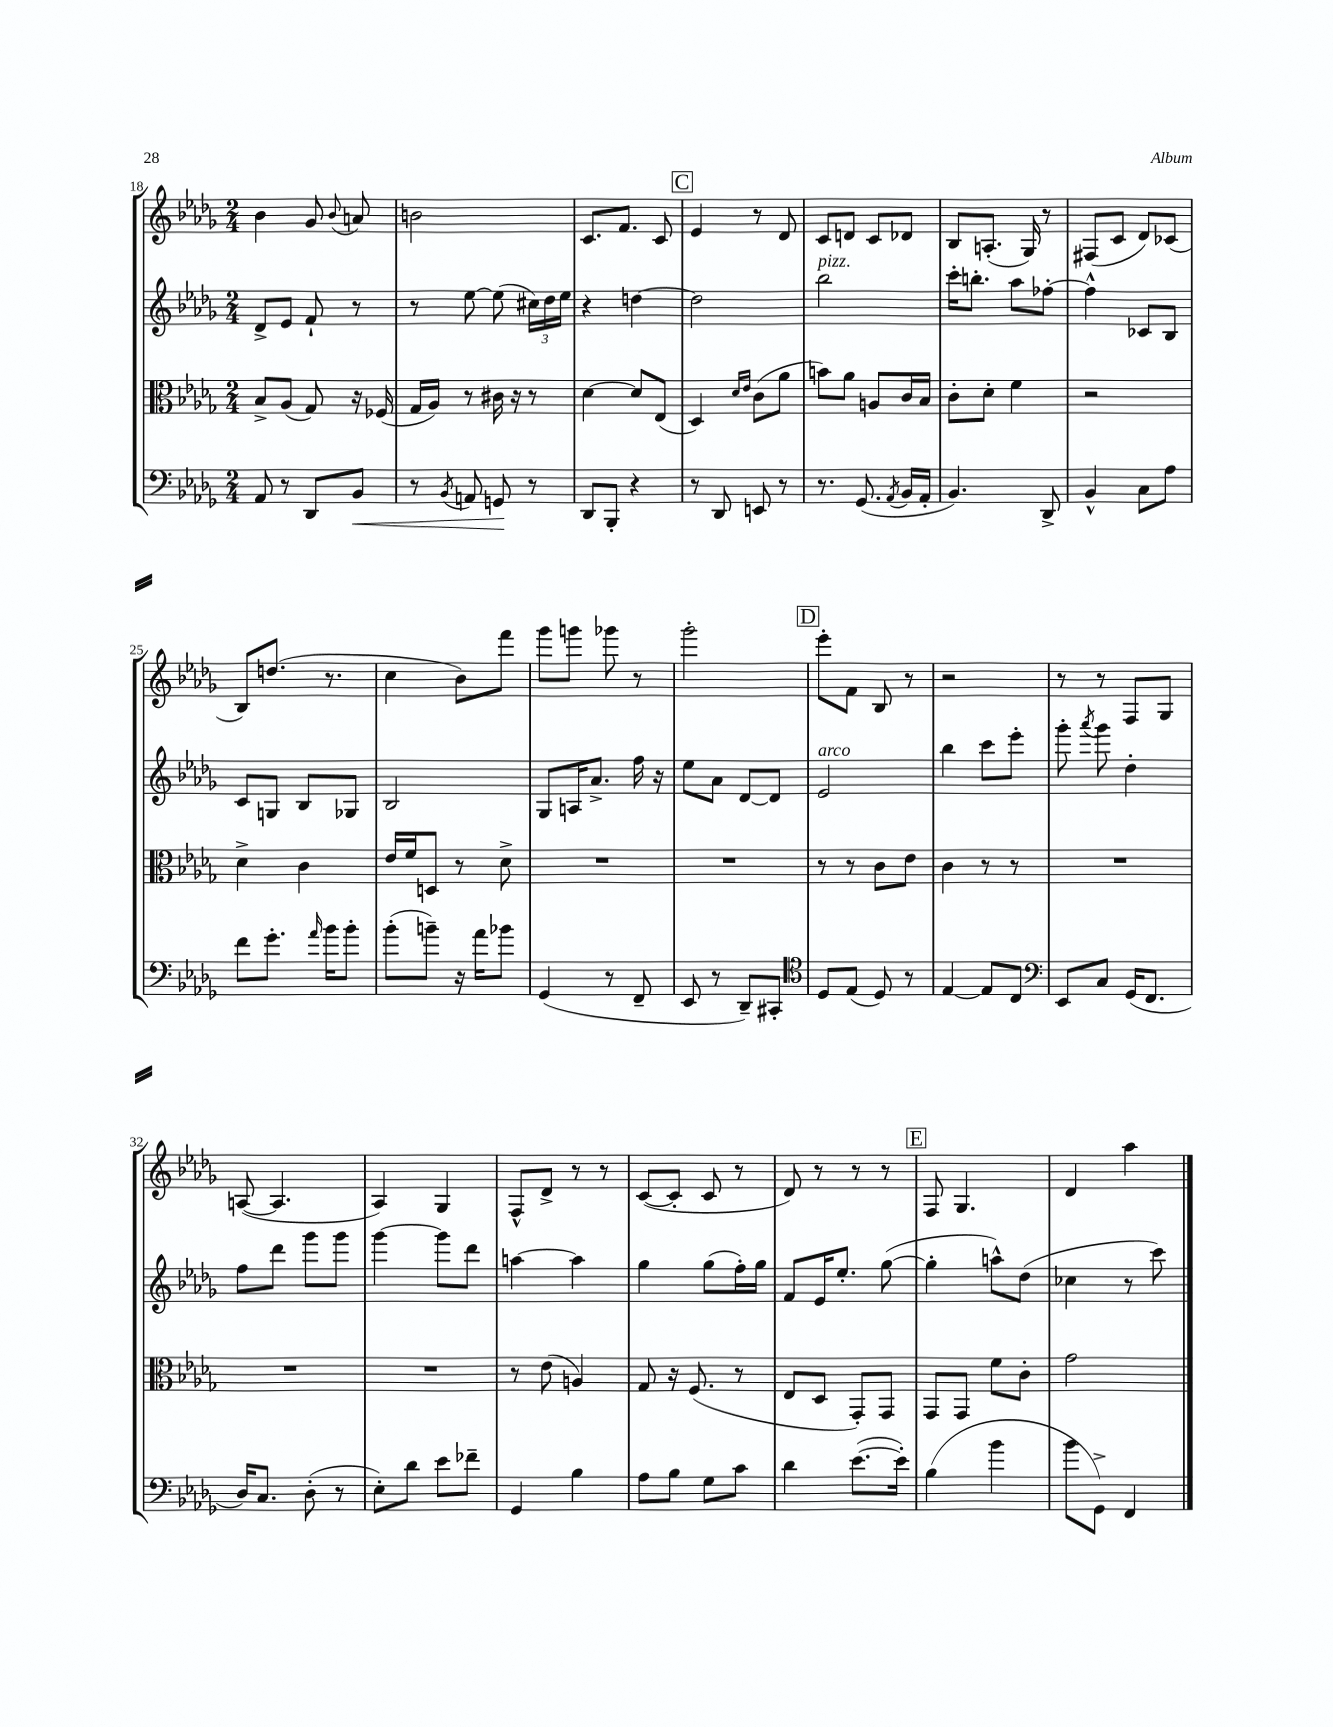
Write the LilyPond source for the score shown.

<<
\new StaffGroup <<
\new Staff = "s0" {
    \clef treble \key des \major \numericTimeSignature \time 2/4
    \autoBeamOff bes'4 ges'8 \appoggiatura { bes'8 } a'8 |
    b'2 |
    c'8.[ f'8.] c'8 |
    \mark \markup { \box "C" } ees'4 r8 des'8 |
    c'8[ d'8] c'8[ des'8] |
    bes8[ a8.]-.( ges16) r8 |
    fis8[( c'8] des'8[) ces'8]( |
    bes8[) d''8.]( r8. |
    c''4 bes'8[) f'''8] |
    ges'''8[ g'''8] ges'''8 r8 |
    ges'''2-. |
    \mark \markup { \box "D" } ees'''8[-. f'8] bes8 r8 |
    r2 |
    r8 r8 f8[ ges8] |
    a8~( a4. |
    aes4) ges4 |
    f8[-^ des'8]-> r8 r8 |
    c'8[~( c'8]-. c'8 r8 |
    des'8) r8 r8 r8 |
    \mark \markup { \box "E" } f8 ges4. |
    des'4 aes''4 \bar "|." |
}
\new Staff = "s1" {
    \clef treble \key des \major \numericTimeSignature \time 2/4
    \autoBeamOff des'8[-> ees'8] f'8-! r8 |
    r8 ees''8~ ees''8( \tuplet 3/2 { cis''16[) des''16 ees''16] } |
    r4 d''4~ |
    \mark \markup { \box "C" } d''2 |
    bes''2^\markup { \italic "pizz." } |
    c'''16[-. b''8.]-. aes''8[ fes''8]~-. |
    fes''4-^ ces'8[ bes8] |
    c'8[ g8] bes8[ ges8] |
    bes2 |
    ges8[ a16 aes'8.]-> f''16 r16 |
    ees''8[ aes'8] des'8[~ des'8] |
    \mark \markup { \box "D" } ees'2^\markup { \italic "arco" } |
    bes''4 c'''8[ ees'''8]-. |
    ges'''8-. \acciaccatura { aes'''8 } ges'''8 des''4-. |
    f''8[ des'''8] ges'''8[ ges'''8] |
    ges'''4~ ges'''8[ des'''8] |
    a''4~ a''4 |
    ges''4 ges''8[( f''16-.) ges''16] |
    f'8[ ees'16 ees''8.]-. ges''8~( |
    \mark \markup { \box "E" } ges''4-. a''8[-^) des''8]( |
    ces''4 r8 c'''8) \bar "|." |
}
\new Staff = "s2" {
    \clef alto \key des \major \numericTimeSignature \time 2/4
    \autoBeamOff bes8[-> aes8]( ges8) r16 fes16( |
    ges16[ aes16]) r8 cis'16 r16 r8 |
    des'4~ des'8[ ees8]( |
    \mark \markup { \box "C" } des4) \grace { des'16[ ees'16] } c'8[( aes'8] |
    b'8[) aes'8] a8[ c'16 bes16] |
    c'8[-. des'8]-. f'4 |
    r2 |
    des'4-> c'4 |
    ees'16[ f'16 d8] r8 des'8-> |
    R2 |
    R2 |
    \mark \markup { \box "D" } r8 r8 c'8[ ees'8] |
    c'4 r8 r8 |
    R2 |
    R2 |
    R2 |
    r8 ees'8( a4) |
    ges8 r16 f8.( r8 |
    ees8[ des8] ges,8[-.) ges,8] |
    \mark \markup { \box "E" } ges,8[ ges,8] f'8[ c'8]-. |
    ges'2 \bar "|." |
}
\new Staff = "s3" {
    \clef bass \key des \major \numericTimeSignature \time 2/4
    \autoBeamOff aes,8 r8 des,8[ bes,8]\< |
    r8 \acciaccatura { bes,8 } a,8 g,8\! r8 |
    des,8[ bes,,8]-. r4 |
    \mark \markup { \box "C" } r8 des,8 e,8 r8 |
    r8. ges,8.( \acciaccatura { aes,8 } bes,16[ aes,16]-. |
    bes,4.) des,8-> |
    bes,4-^ c8[ aes8] |
    f'8[ ges'8.]-. \grace { aes'16 } bes'16[ bes'8]-. |
    bes'8[-.( b'8]--) r16 aes'16[ bes'8] |
    ges,4( r8 f,8-- |
    ees,8 r8 des,8[--) cis,8]-. |
    \mark \markup { \box "D" } \clef tenor des8[ ees8]( des8) r8 |
    ees4~ ees8[ c8] |
    \clef bass ees,8[ c8] ges,16[( f,8.] |
    des16[) c8.] des8-.( r8 |
    ees8[-.) des'8] ees'8[ fes'8]-- |
    ges,4 bes4 |
    aes8[ bes8] ges8[ c'8] |
    des'4 ees'8.[~( ees'16]-.) |
    \mark \markup { \box "E" } bes4( bes'4 |
    bes'8[ ges,8]->) f,4 \bar "|." |
}
>>
>>
\layout { \context { \Score currentBarNumber = #18 } }
